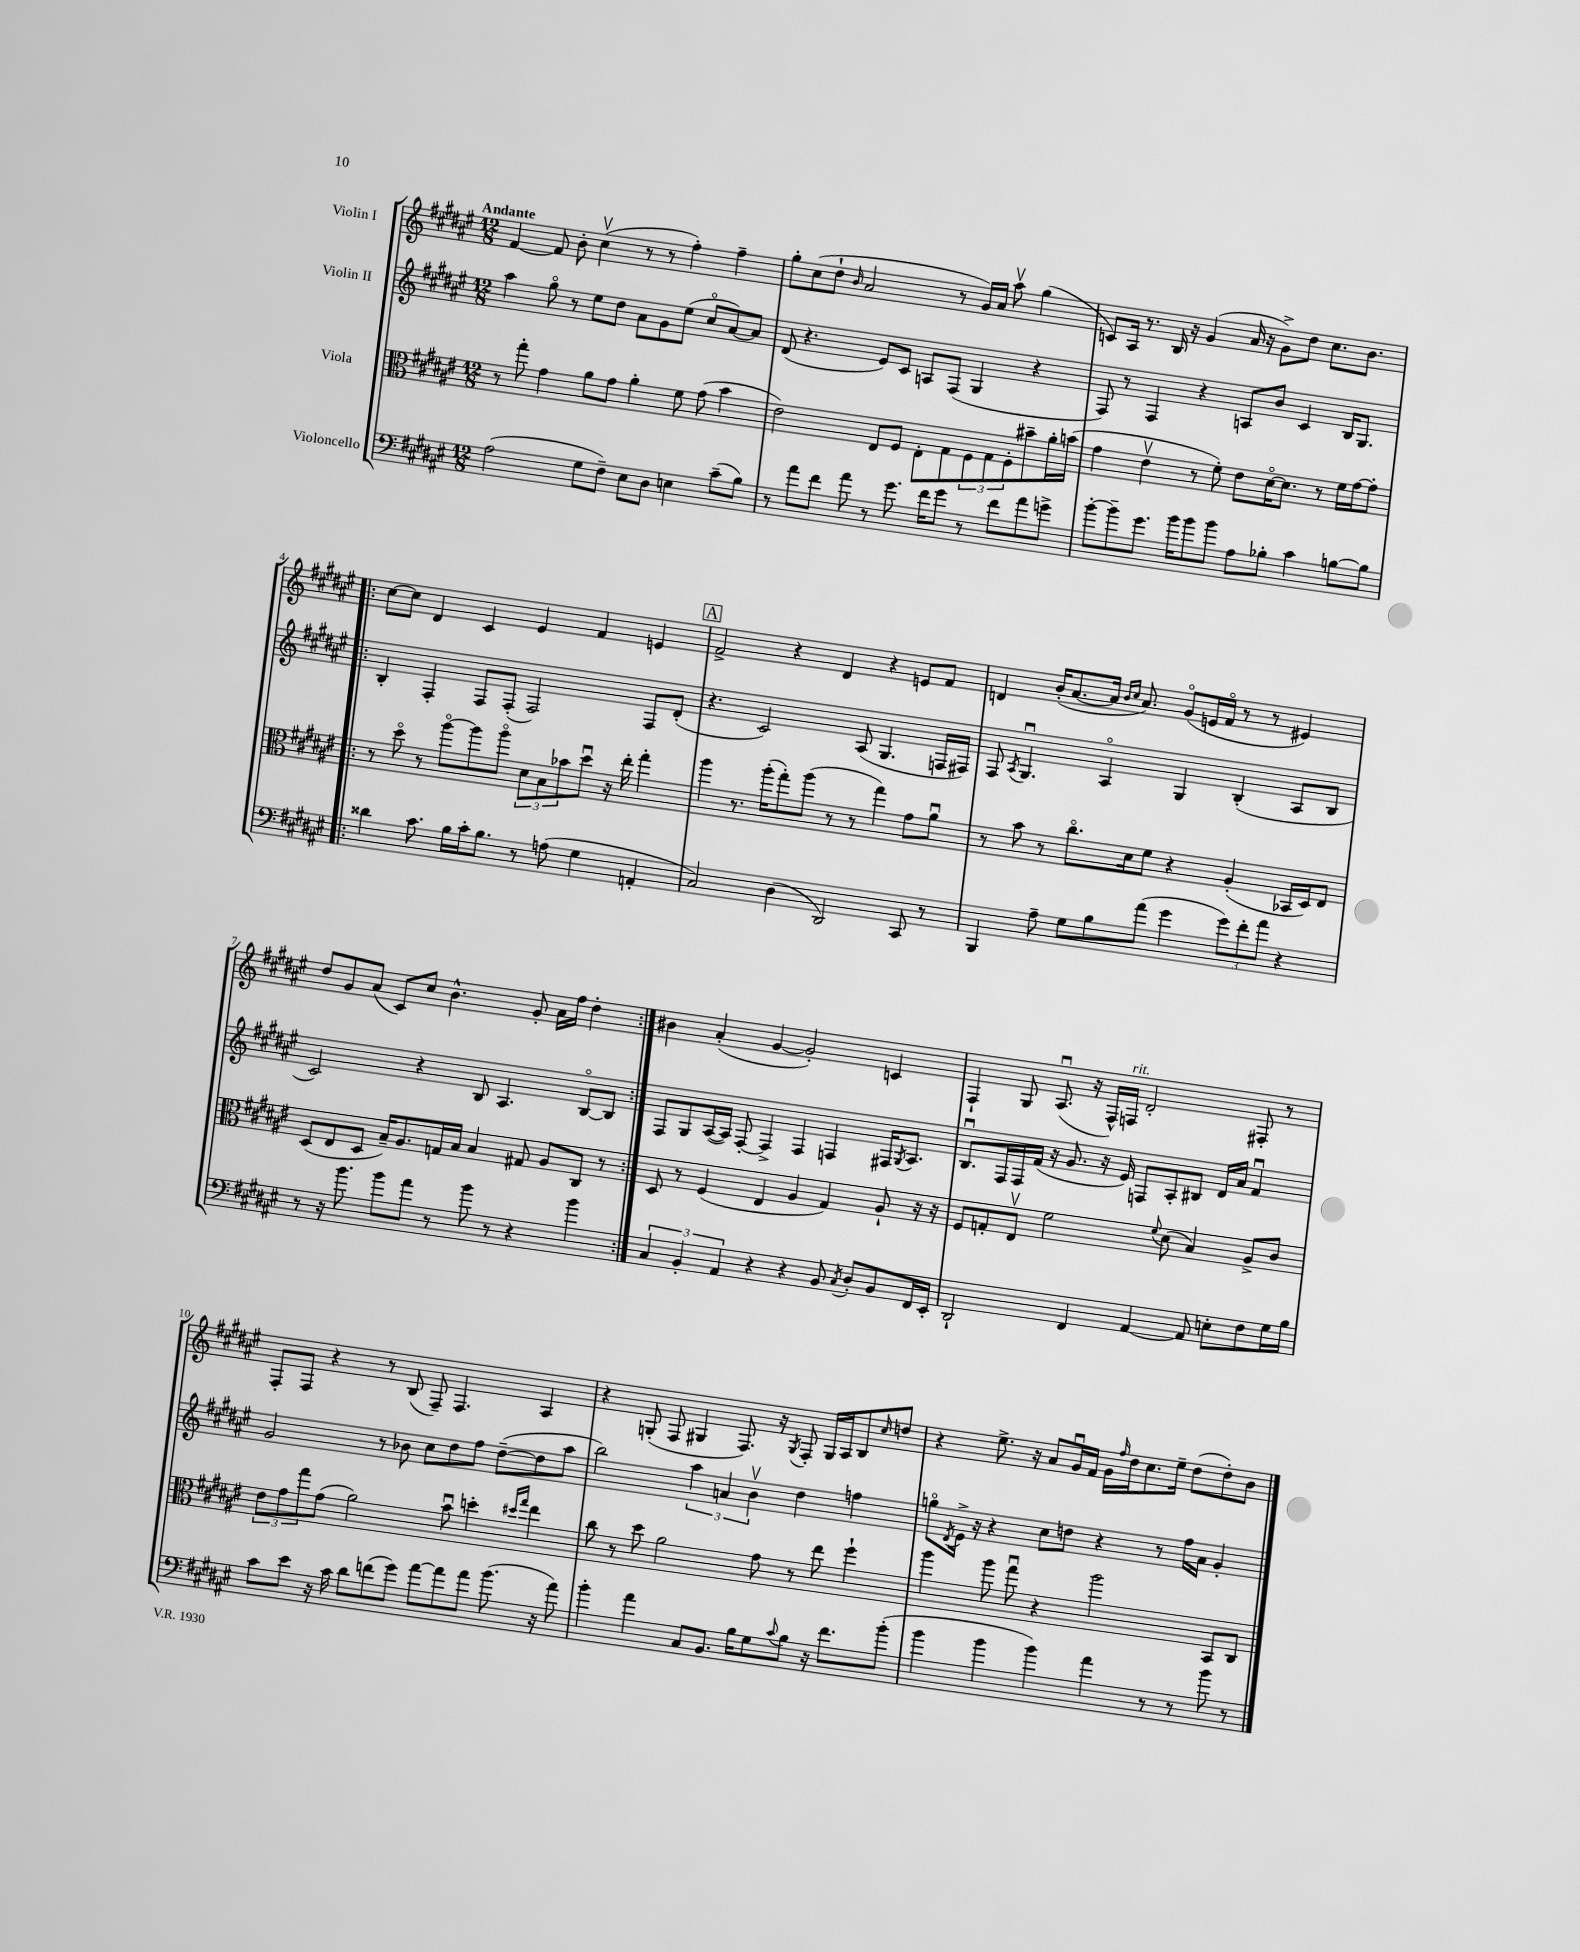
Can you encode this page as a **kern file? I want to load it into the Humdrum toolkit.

**kern	**kern	**kern	**kern
*part4	*part3	*part2	*part1
*staff4	*staff3	*staff2	*staff1
*I"Violoncello	*I"Viola	*I"Violin II	*I"Violin I
*clefF4	*clefC3	*clefG2	*clefG2
*k[f#c#g#d#a#e#]	*k[f#c#g#d#a#e#]	*k[f#c#g#d#a#e#]	*k[f#c#g#d#a#e#]
*M12/8	*M12/8	*M12/8	*M12/8
=1	=1	=1	=1
!	!	!	!LO:TX:a:B:t=Andante
(2A#\	8r	4aa#\	[4f#/
.	8gg#'\	.	.
.	4g#\	8gg#\	8f#/]
.	.	8r	8b'\
8G#\L	8a#\L	8ee#\L	(4cc#v\
8F#~\J)	8g#\J	8dd#\J	.
8E#\L	4a#'\	8a#\L	8r
8D#\J	.	8g#\	8r
4En\	8f#\	(8ee#\J	4ff#'\)
.	(8g#\	8cc#/L	.
(8c#~\L	4b\	[8a#/)	4ff#~\
8B\J)	.	8a#/J]	.
=2	=2	=2	=2
8r	2e#\)	(8d#/	8gg#'\L
8a#\L	.	4.r	(8cc#\
8f#\J	.	.	8dd#`\J
.	.	.	16qqb/
8a#\	.	.	2a#/
8r	8E#/L	8e#/L)	.
8.g#\	8F#/J	8c#/J	.
.	8E#'\L	8An/L	.
16f#\KL	.	.	.
8g#\J	8G#\	(8F#/J	8r
8r	12F#\	4G#/	16g#/LL)
.	.	.	16a#/JJ
.	12G#\	.	.
8f#\L	.	.	8aa#v\
.	12F#'\	.	.
8a#\	8b#X~\	4r	(4gg#\
8gn^\J	16a#'\L	.	.
.	(16bn\JJ	.	.
=3	=3	=3	=3
[8b'\L	4g#\	8F#/)	8cn/L)
8b~\]	.	8r	16A#/Jk
.	.	.	8.r
8.g#\J	4e#v\	4F#/	.
.	.	.	16B/
16b\KL	.	.	16r
8b\	8r	4r	(4g#/
8b\J	8f#'\)	.	.
8A#\L	8e#\L	8An/L	16a#/
.	.	.	16r
8B-X'\J	[16d#\K	8b/J	8g#^\L)
.	8.d#\J]	.	.
4c#\	.	4c#/	8dd#\J
.	8r	.	8.cc#\L
[8Bn\L	16f#\LL	16B/KL	.
.	[16g#\J	8.G#/J	8.b\J
8B\J]	8g#'\J]	.	.
!!LO:LB:g=z
=4!|:	=4!|:	=4!|:	=4!|:
4d##X\	8r	4B'/	[8cc#\L
.	8dd#\	.	8cc#\J]
8.c#\	8r	4F#'/	4d#/
.	[8aa#\L	.	.
16B\LL	.	.	.
16c#'\J	8aa#\]	8F#/L	4c#/
8.B\J	.	.	.
.	8aa#\J	(8F#'/J	.
8r	12d#\L	2F#/)	4e#/
.	12B\	.	.
(8An\	.	.	.
.	12b-X\	.	.
4G#\	8dd#u\J	.	4f#/
.	16r	.	.
.	16ee#'\	.	.
4AAn'/	4gg#'\	8F#/L	4en/
.	.	(8d#'/J	.
!!LO:REH:place=s1:t=A
=5	=5	=5	=5
2C#/)	4aa#\	4.r	2f#^/
.	8.r	.	.
.	.	2c#/)	.
.	(16aa#'\KL	.	.
(4D#\	8gg#'\)	.	4r
.	(8aa#\J	.	.
2DD#/)	8r	.	4d#/
.	8r	(8A#/	.
.	4gg#\)	4.G#/	4r
8CC#/	8g#\L	.	8en/L
8r	8a#u\J	16Fn/LL	8f#/J
.	.	16F#X/JJ)	.
=6	=6	=6	=6
4BBB/	8r	8F#/	4dn/
.	.	8qA#/	.
.	8b\	4.G#u/	.
8A#~\	8r	.	(16b'/KL
.	.	.	[8.a#/
8G#\L	8.cc#\L	.	.
8B\	.	4A#/	16a#/Jk]
.	.	.	16qqb/LL
.	.	.	16qqcc#/JJ
.	16d#\k	.	8.a#/)
(8a#\J	8f#\J	.	.
4g#\	4r	4G#/	(8g#/L
.	.	.	16en/L
.	.	.	16f#/JJ
12g#\L)	(4A#'/	(4B'/	8r
12f#'\	.	.	.
.	.	.	8r
12a#\J	.	.	.
4r	16BB-X/LL	8A#/L	4e#X/)
.	16D#/J)	.	.
.	8E#/J	8B/J	.
!!LO:LB:g=z
=7	=7	=7	=7
8r	(8D#/L	2c#/)	8dd#/L
16r	8E#/	.	8g#/
8.b\	.	.	.
.	8D#/J	.	(8a#/J
8b\L	16B~/KL)	.	8c#/L)
.	8.A#/	.	.
8a#\J	.	4r	8cc#/J
8r	16Gn/L	.	4.b^^\
.	16B/JJ	.	.
8b\	4B/	8B/	.
8r	.	4.A#/	.
4r	8G#X/	.	8g#'/
.	8A#/L	.	16a#\LL
.	.	.	16ff#\JJ
4b\	8C#/J	[8B/L	4dd#'\
.	8r	8B/J]	.
=8:|!	=8:|!	=8:|!	=8:|!
6C#/	8D#/	8F#/L	4b#X\
.	8r	8G#/	.
6BB'/	.	.	.
.	(4F#/	([16A#/L	(4a#'/
.	.	16A#/JJ])	.
6AA#/	.	.	.
.	.	[8F#'/	.
4r	4E#/	4F#^/]	[4g#/
4r	4A#/	4F#/	2g#'/])
8BB/	4G#/)	4Fn/	.
8qC#/	.	.	.
8D#'/L	.	.	.
8BB/	8A#`/	16F#X/KL	4cn/
.	.	8qG#/	.
.	.	8.A#/J	.
16FF#/L	16r	.	.
16EE#'/JJ	16r	.	.
=9	=9	=9	=9
2DD#`/	8F#/L	8.Bu/L	4F#`/
.	8Gn'/	.	.
.	.	16F#/L	.
.	8E#v/J	16F#/	8G#/
.	.	(16f#/JJ	.
.	2f#\	16r	(8.A#u/
.	.	8.g#/	.
4FF#/	.	.	.
.	.	.	16r
.	.	16r	16F#^^/LL)
!	!	!	!LO:TX:a:i:t=rit.
.	.	16e#/)	16Fn/JJ
[4AA#/	.	8Fn/L	2d#'/
.	8qqf#/	.	.
.	(8d#\	8A#'/	.
8AA#/]	4B/)	8B#X/J	.
8En'\L	.	16d#/LL	.
.	.	16a#/JJ	.
8F#\	8A#^/L	4f#u/	8F#X'/
16G#\L	8c#/J	.	8r
16B\JJ	.	.	.
!!LO:LB:g=z
=10	=10	=10	=10
8c#\L	12e#\L	2g#/	8F#'/L
.	12g#\	.	.
8e#\J	.	.	8F#/J
.	12gg#\	.	.
16r	(8g#\J	.	4r
16c#\	.	.	.
8d#\L	2a#\)	.	.
(8fn\	.	8r	8r
8g#\J)	.	8b-X\	(8B/
[8a#\L	.	8cc#\L	8F#~/)
8a#\]	8bu\	8dd#\	4.F#/
8a#\J	4ddn'\	8ff#\J	.
(8.b\	.	([8dd#~\L	.
.	16qqdd#X/LL	.	.
.	16qqgg#/JJ	.	.
.	4ee#\	8dd#\]	4A#/
16r	.	.	.
8a#\)	.	8aa#\J	.
=11	=11	=11	=11
4b'\	8cc#\	2bb\)	4r
.	8r	.	.
4a#\	8dd#\	.	(8Gn'/
.	2a#\	.	8F#/
8C#/L	.	6aa#\	4G#X/
8.BB/J	.	.	.
.	.	6an/	.
.	.	.	8.F#/)
16B\KL	.	.	.
.	.	6bv\	.
8G#\	8g#\	.	.
.	.	.	16r
8qqc#/	.	.	8qG#/
8B\J	8r	4dd#\	8F#'/
16r	8ee#\	.	16G#/LL
8.f#\L	.	.	16A#/J
.	4ff#`\	4ffn\	8B/
.	.	.	16qqcc#/
(8b'\J	.	.	8ddn/J
=12	=12	=12	=12
4b\	4aa#\	8ggn\L	4r
.	.	8qd#/	.
.	.	16e#^\Jk	.
.	.	16r	.
4b\	8aa#\	4r	8.ee#^\
.	8gg#u\	.	.
.	.	.	16r
4b\)	4r	8cc#\L	8a#/L
.	.	8ddn\J	16g#u/L
.	.	.	16f#/JJ
4a#\	2aa#\	4r	16g#\LL
.	.	.	16qqff#/
.	.	.	16dd#\J
.	.	.	8.cc#\
8r	.	8r	.
.	.	.	16ee#~\Jk
8r	.	16ff#\LL	(8dd#\L
.	.	16a#\JJ	.
8b\	8BB/L	4g#'/	8dd#'\)
8r	8C#/J	.	8b\J
==	==	==	==
*-	*-	*-	*-
